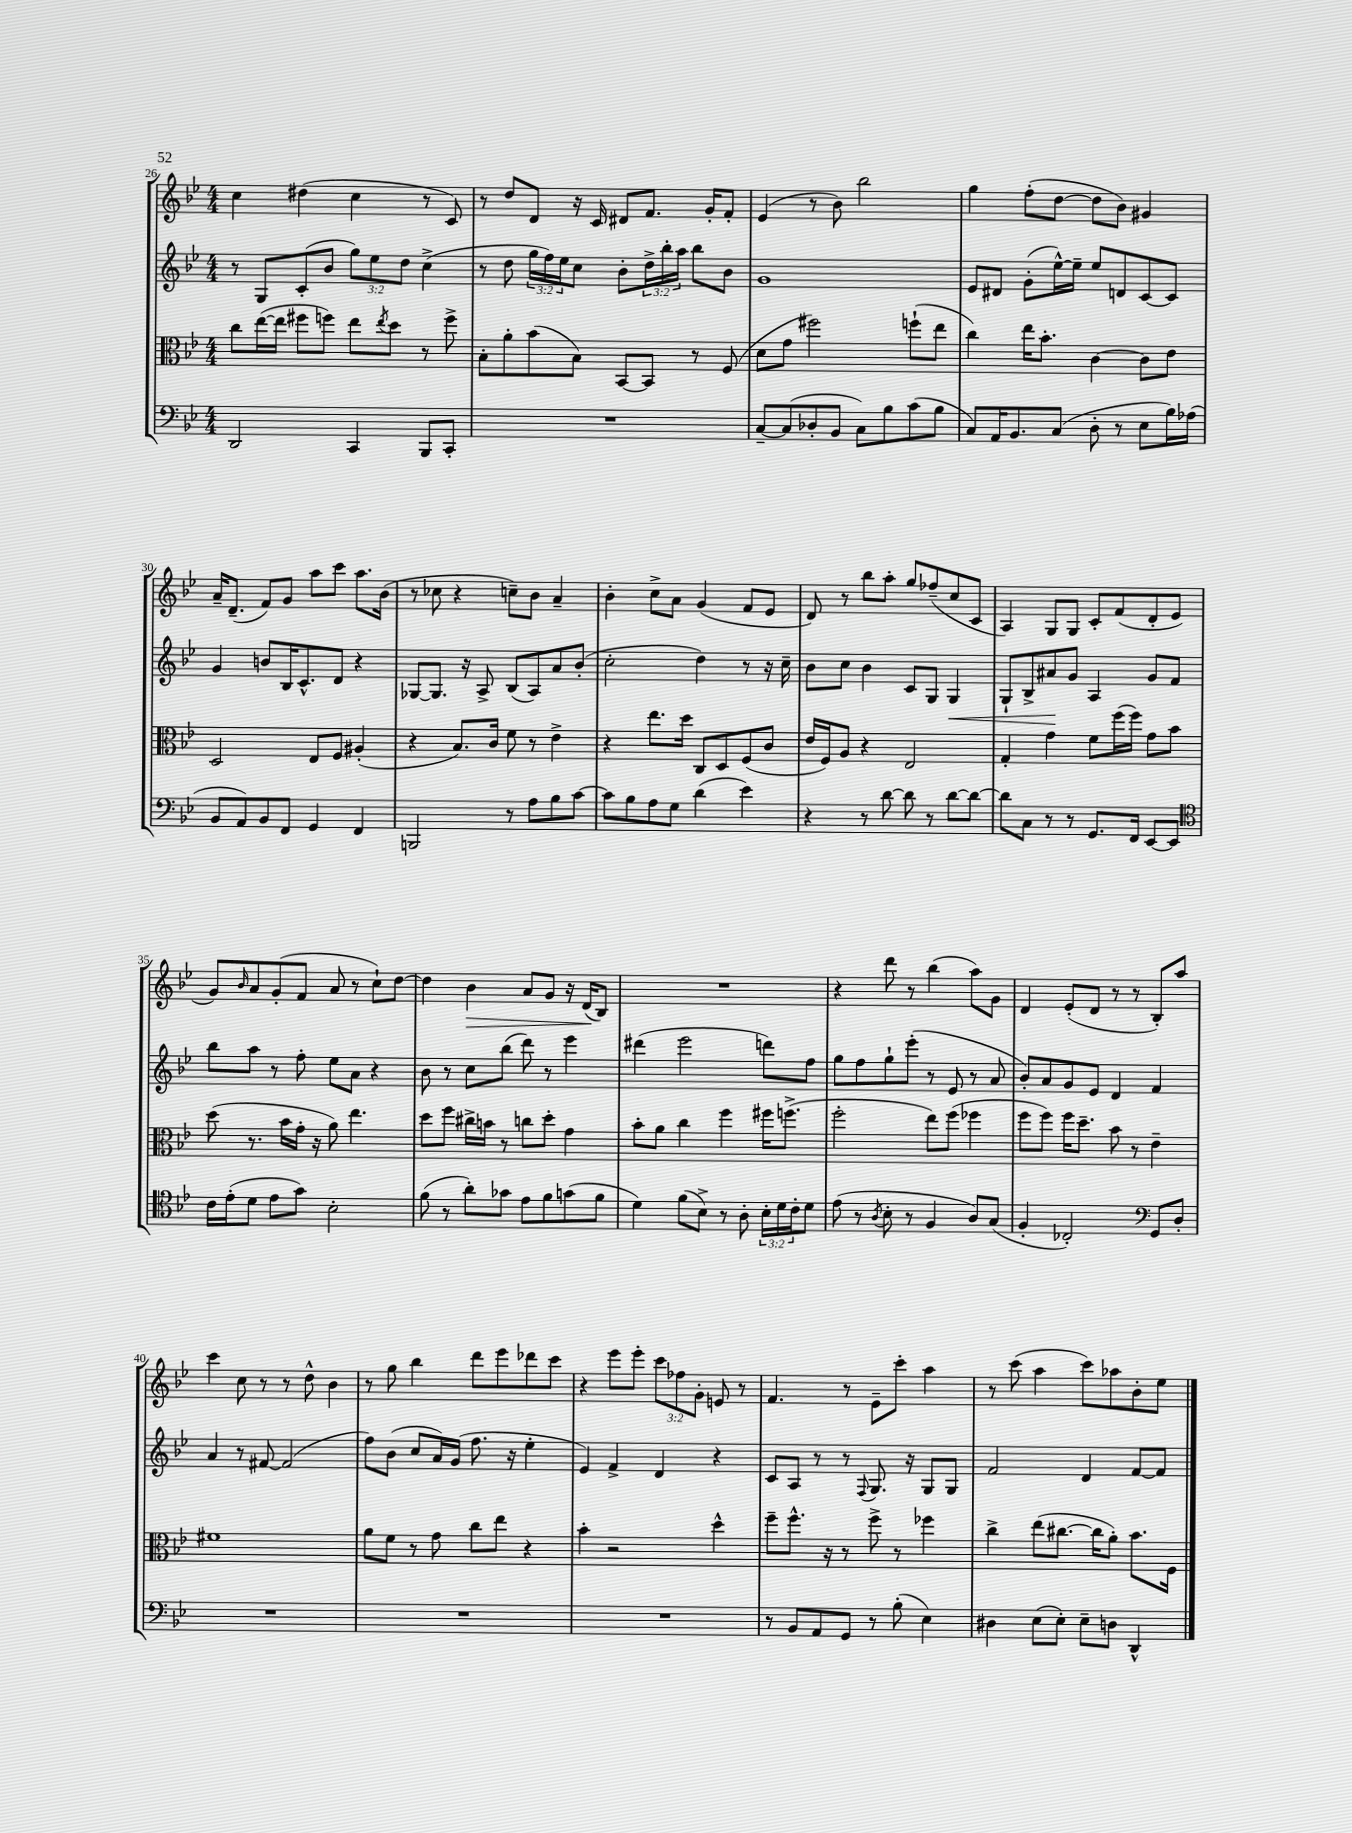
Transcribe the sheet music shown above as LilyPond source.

<<
\new StaffGroup <<
\new Staff = "s0" {
    \clef treble \key bes \major \numericTimeSignature \time 4/4 \override Staff.TupletNumber.text = #tuplet-number::calc-fraction-text
    c''4 dis''4( c''4 r8 c'8) |
    r8 d''8 d'8 r16 c'16 dis'8 f'8. g'16-. f'8-. |
    ees'4( r8 bes'8) bes''2 |
    g''4 f''8-.( d''8~ d''8 bes'8) gis'4 |
    a'16-- d'8.--( f'8) g'8 a''8 c'''8 a''8. bes'16( |
    r8 ces''8 r4 c''8--) bes'8 a'4-- |
    bes'4-. c''8-> a'8 g'4( f'8 ees'8 |
    d'8) r8 bes''8 a''8-. g''8 fes''8--( c''8 c'8 |
    a4) g8 g8 c'8-. f'8( d'8-. ees'8 |
    g'8) \grace { bes'16 } a'8 g'8-.( f'8 a'8 r8 c''8-!) d''8~ |
    d''4 bes'4\> a'8 g'8 r16 d'16\!( bes8) |
    R1 |
    r4 d'''8 r8 bes''4( a''8) g'8 |
    d'4 ees'8-.( d'8 r8 r8 bes8-.) a''8 |
    c'''4 c''8 r8 r8 d''8-^ bes'4 |
    r8 g''8 bes''4 d'''8 ees'''8 des'''8 c'''8 |
    r4 ees'''8 ees'''8-. \tuplet 3/2 { c'''8 fes''8 g'8-. } e'8 r8 |
    f'4. r8 ees'8-- c'''8-. a''4 |
    r8 c'''8( a''4 c'''8) aes''8 bes'8-. ees''8 \bar "|." |
}
\new Staff = "s1" {
    \clef treble \key bes \major \numericTimeSignature \time 4/4 \override Staff.TupletNumber.text = #tuplet-number::calc-fraction-text
    r8 g8 c'8-.( bes'8 \tuplet 3/2 { g''8) ees''8 d''8 } c''4->( |
    r8 d''8 \tuplet 3/2 { g''16 f''16) ees''16 } c''8 bes'8-. \tuplet 3/2 { d''16-> bes''16-. a''16 } bes''8 bes'8 |
    g'1 |
    ees'8 dis'8 g'8-.( ees''16~-^) ees''16-- ees''8 d'8 c'8~ c'8 |
    g'4 b'8 bes16 c'8.-^ d'8 r4 |
    ges8~ ges8. r16 a8-> bes8( a8) a'8 bes'8-.( |
    c''2-. d''4) r8 r16 c''16-- |
    bes'8 c''8 bes'4 c'8 g8 g4\< |
    g8-! bes8-> ais'8\! g'8 a4 g'8 f'8 |
    bes''8 a''8 r8 f''8-. ees''8 a'8 r4 |
    bes'8 r8 c''8 bes''8( d'''8) r8 ees'''4 |
    dis'''4( ees'''2 d'''8) f''8 |
    g''8 f''8 g''8-! ees'''8-.( r8 ees'8 r8 a'8 |
    bes'8-.) a'8 g'8 ees'8 d'4 f'4 |
    a'4 r8 fis'8~ fis'2( |
    f''8) bes'8( c''8 a'16) g'16( f''8. r16 ees''4-. |
    ees'4) f'4-> d'4 r4 |
    c'8 a8 r8 r8 \appoggiatura { f8 } g8. r16 g8 g8 |
    f'2 d'4 f'8~ f'8 \bar "|." |
}
\new Staff = "s2" {
    \clef alto \key bes \major \numericTimeSignature \time 4/4
    c''8 ees''16~( ees''16 fis''8 f''8) ees''8 \acciaccatura { ees''8 } d''8 r8 f''8-> |
    bes8-. a'8-. bes'8( bes8) bes,8~ bes,8 r8 f8( |
    d'8 g'8 fis''2) f''8-!( ees''8 |
    c''4) ees''16 bes'8.-. c'4~ c'8 ees'8 |
    d2 ees8 f8 ais4-.( |
    r4 bes8.) c'16 f'8 r8 ees'4-> |
    r4 ees''8. d''16 c8 d8 f8( c'8 |
    ees'16 f16) a8 r4 ees2 |
    g4-. g'4 f'8 f''16( f''16) g'8 bes'8 |
    d''8( r8. bes'16 g'16-. r16 a'8) ees''4. |
    d''8 f''8 cis''16-> b'16 r8 c''8 d''8-. g'4 |
    bes'8-. a'8 c''4 f''4 fis''16 f''8.->( |
    f''2-. ees''8) f''8( fes''4 |
    f''8 f''8) f''16 d''8.-- bes'8 r8 ees'4-- |
    fis'1 |
    a'8 f'8 r8 g'8 c''8 ees''8 r4 |
    bes'4-. r2 d''4-^ |
    f''8-- f''8.-^ r16 r8 f''8-> r8 fes''4 |
    c''4-> ees''8( cis''8.~ cis''16 a'8-.) bes'8. f16 \bar "|." |
}
\new Staff = "s3" {
    \clef bass \key bes \major \numericTimeSignature \time 4/4 \override Staff.TupletNumber.text = #tuplet-number::calc-fraction-text
    d,2 c,4 bes,,8 c,8-. |
    R1 |
    c8~-- c8( des8-. bes,8 c8) bes8 c'8( bes8 |
    c8) a,16 bes,8. c8( d8-. r8 ees8 bes16) aes16( |
    bes,8 a,8) bes,8 f,8 g,4 f,4 |
    b,,2 r8 a8 bes8 c'8~ |
    c'8 bes8 a8 g8 d'4( ees'4) |
    r4 r8 d'8~ d'8 r8 d'8~ d'8~ |
    d'8 c8 r8 r8 g,8. f,16 ees,8~ ees,8 |
    \clef tenor c'16 ees'16-.( d'8 ees'8 g'8) bes2-. |
    f'8( r8 a'8-.) ges'8 ees'8 f'8 g'8( f'8 |
    d'4) f'8( bes8->) r8 a8-. \tuplet 3/2 { bes16-. d'16 c'16-. } d'8 |
    ees'8( r8 \acciaccatura { a8 } bes8-. r8 f4 a8) g8( |
    f4-. ces2-.) \clef bass g,8 d8-. |
    R1 |
    R1 |
    R1 |
    r8 bes,8 a,8 g,8 r8 bes8-.( ees4) |
    dis4 ees8( ees8-.) ees8-- d8 d,4-^ \bar "|." |
}
>>
>>
\layout { \context { \Score currentBarNumber = #26 } }
